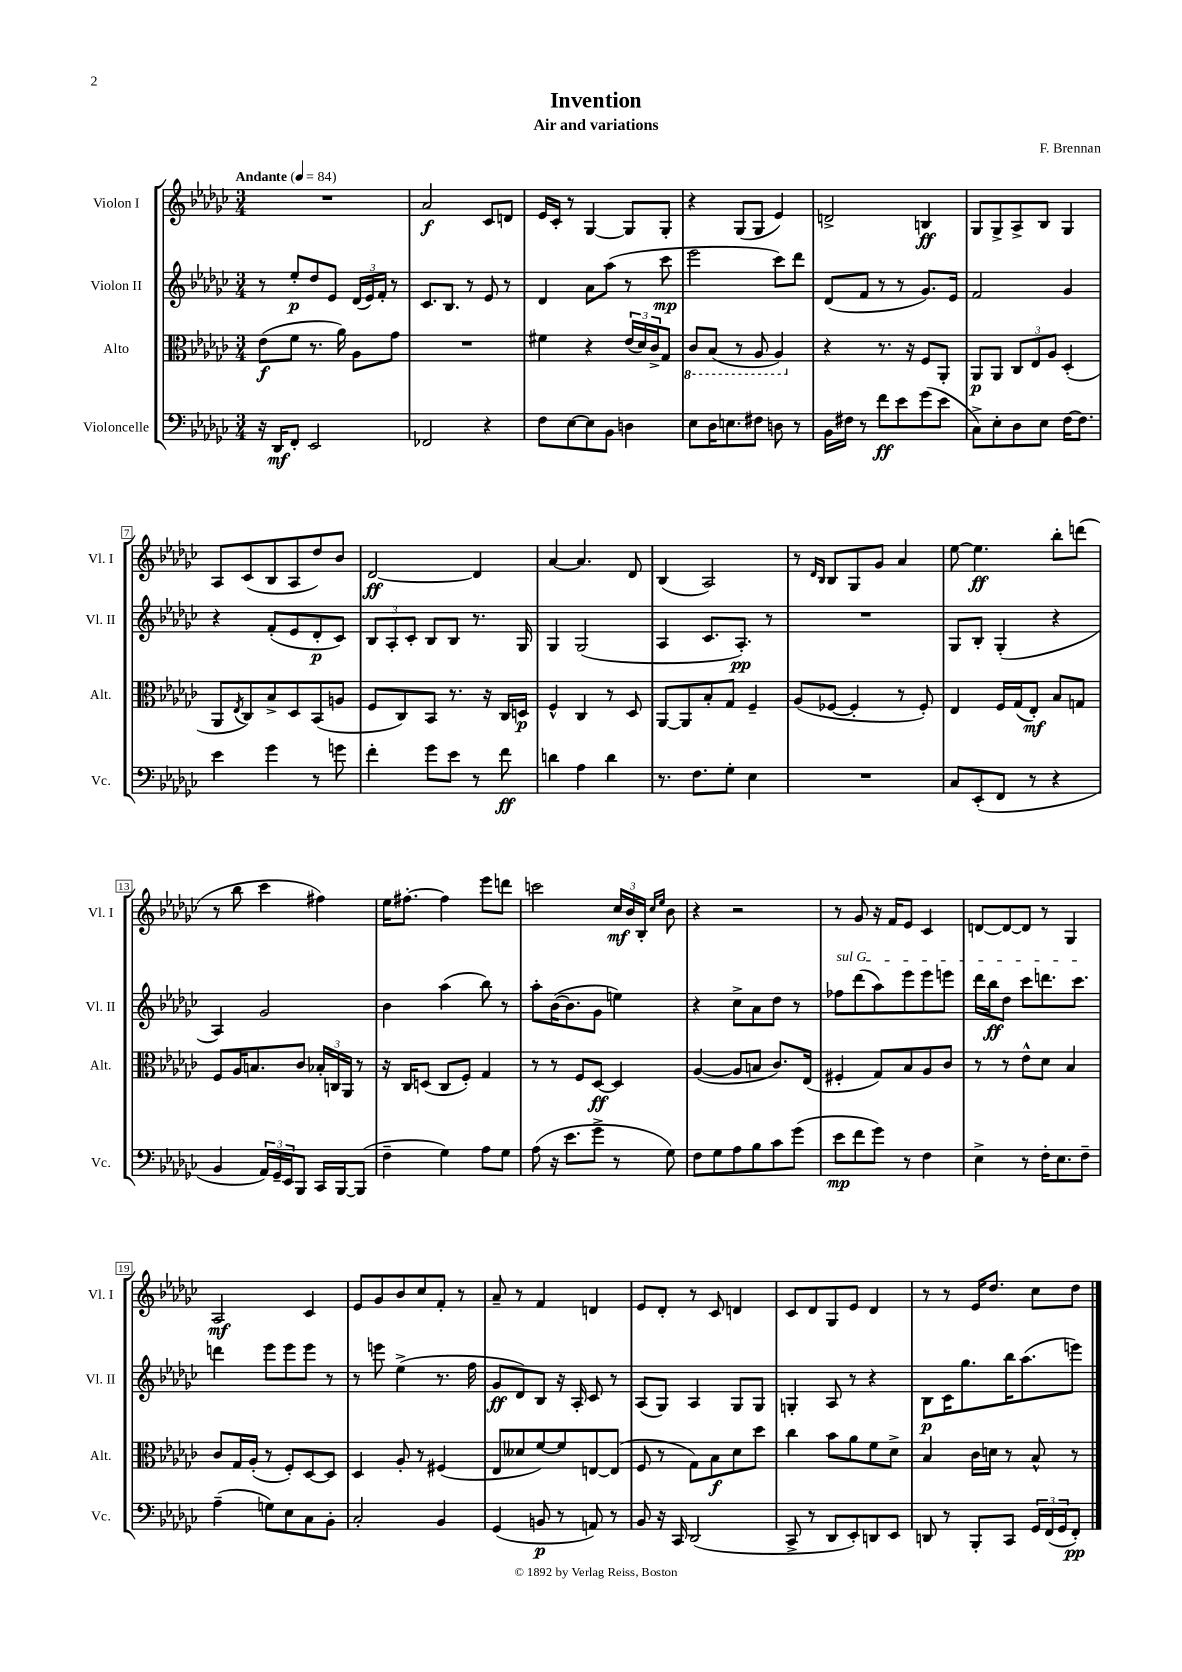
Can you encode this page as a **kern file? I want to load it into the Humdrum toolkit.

**kern	**kern	**kern	**kern
*staff4	*staff3	*staff2	*staff1
*clefF4	*clefC3	*clefG2	*clefG2
*k[b-e-a-d-g-c-]	*k[b-e-a-d-g-c-]	*k[b-e-a-d-g-c-]	*k[b-e-a-d-g-c-]
*M3/4	*M3/4	*M3/4	*M3/4
*MM84	*MM84	*MM84	*MM84
16r	(8e-	8r	2.r
16DD-	.	.	.
8FF'	8f	8ee-'	.
2EE-	8.r	8dd-	.
.	.	8e-	.
.	16a-)	.	.
.	8A-	(24d-	.
.	.	24e-)	.
.	.	24f'	.
.	8g-	8r	.
=	=	=	=
2FF-	2.r	8.c-	2a-
.	.	8.B-	.
.	.	8r	.
4r	.	8e-	8c-
.	.	8r	8d
=	=	=	=
8F	4f#	4d-	16e-
.	.	.	16c-'
[8E-	.	.	8r
8E-]	4r	8a-	[4G-
8BB-	.	(8aa-	.
4D	(24e-	8r	8G-]
.	24d-)	.	.
.	24c-^	.	.
.	8G-	8ccc-	8G-'
=	=	=	=
8E-	8C-	2eee-	4r
16D-	(8BB-	.	.
8.E	.	.	.
.	8r	.	(8G-
8F#	8AA-	.	8G-
8D	4AA-)	8ccc-)	4e-)
8r	.	8ddd-	.
=	=	=	=
16BB-	4r	(8d-	2d^
16F#	.	.	.
8r	.	8f	.
8f	8.r	8r	.
8e-	.	8r	.
.	16r	.	.
(8g-	8F	8.g-)	4B
8e-	8AA-'	.	.
.	.	16e-	.
=	=	=	=
8C-^)	8AA-	2f	8G-
8E-'	8AA-	.	8G-^
8D-	12C-	.	8A-^
.	12E-	.	.
8E-	.	.	8B-
.	12A-	.	.
[16F	(4D-'	4g-	4G-
8.F]	.	.	.
=	=	=	=
4e-	8AA-	4r	8A-
.	8qE-	.	.
.	8C-)	.	(8c-
4g-	8B-^	(8f'	8B-
.	8D-	8e-	8A-
8r	(8BB-	8d-'	8dd-)
8g	8A	8c-)	8b-
=	=	=	=
4f'	8F	12B-	[2d-
.	.	12A-'	.
.	8C-)	.	.
.	.	12c-'	.
8g-	8BB-	8B-	.
8e-	8.r	8B-	.
8r	.	8.r	4d-]
.	16r	.	.
8f	16C-	.	.
.	16D	16G-	.
=	=	=	=
4d	4F^^	4G-	[4a-
4A-	4C-	(2G-	4.a-]
4d	8r	.	.
.	8D-	.	8d-
=	=	=	=
8.r	[8AA-	4A-	(4B-
.	8AA-]	.	.
8.F	.	.	.
.	8B-'	8.c-	2A-)
8G-'	8G-	.	.
.	.	8.A-')	.
4E-	4F~	.	.
.	.	8r	.
=	=	=	=
2.r	(8A-	2.r	8r
.	.	.	16qqd-
.	.	.	16qqB-
.	[8F-	.	8B-
.	4F-']	.	8G-
.	.	.	8g-
.	8r	.	4a-
.	8F-')	.	.
=	=	=	=
8C-	4E-	8G-	[8ee-
(8EE-'	.	8B-'	4.ee-]
8FF	16F	(4G-'	.
.	(16G-	.	.
8r	8E-')	.	.
4r	8B-	4r	8bb-'
.	8G	.	(8ddd
=	=	=	=
4BB-	8F	4A-)	8r
.	16A-	.	8bb-
.	8.B	.	.
24AA-)	.	2g-	4ccc-
24GG-~	.	.	.
24EE-	.	.	.
8BBB-	8c-	.	.
16CC-	24B-'	.	4ff#)
.	24C	.	.
[16BBB-	.	.	.
.	24AA-	.	.
(8BBB-]	8r	.	.
=	=	=	=
4F~	16r	4b-	16ee-
.	16C-	.	[8.ff#'
.	(8D	.	.
4G-)	8C-	(4aa-	4ff#]
.	8F')	.	.
8A-	4G-	8bb-)	8eee-
8G-	.	8r	8ddd
=	=	=	=
(8A-	8r	8aa-'	2ccc
16r	8r	([16b-	.
8.e-	.	8.b-]	.
.	8F	.	.
8g-^	[8D-	8g-	.
8r	4D-]	4ee)	24cc-
.	.	.	24b-
.	.	.	24B-'
.	.	.	16qqcc-
.	.	.	16qqee-
8G-)	.	.	8b-
=	=	=	=
8F	([4A-	4r	4r
8G-	.	.	.
8A-	8A-]	8cc-^	2r
8B-	8B	8a-	.
8c-	8.c-)	8dd-	.
(8g-	.	8r	.
.	(16E-	.	.
=	=	=	=
8e-	4F#'	8ff-	8r
8f	.	(8ddd-	8g-
8g-)	8G-)	8aa-)	16r
.	.	.	16f
8r	8B-	8eee-	8e-
4F	8A-	8eee-	4c-
.	8c-	8eee	.
=	=	=	=
4E-^	8r	16ddd-	[8d
.	.	16bb-	.
.	8r	8dd-	8d_
8r	8e-^^	8ccc-	8d]
16F'	8d-	8.ddd	8r
8.E-	.	.	.
.	4B-	.	4G-
.	.	8.ccc-	.
8F~	.	.	.
=	=	=	=
(4A-~	8c-	4ddd	2A-
.	16G-	.	.
.	(16A-'	.	.
8G)	8r	8eee-	.
8E-	8F')	8eee-	.
8C-	[8D-	8eee-	4c-
8BB-'	8D-]	8r	.
=	=	=	=
2C-'	4D-	8r	8e-
.	.	8eee	8g-
.	8A-'	(4ee-^	8b-
.	8r	.	8cc-
4BB-	(4F#	8.r	8f'
.	.	.	8r
.	.	16ff	.
=	=	=	=
(4GG-	8E-	8g-	8a-~
.	8d--	8d-)	8r
8BB	[8f)	8B-	4f
8r	8f]	16r	.
.	.	16A-'	.
8AA)	[8E	8c-	4d
8r	(8E]	8r	.
=	=	=	=
8BB-	8F	(8A-	8e-
16r	8r	8G-)	8d-'
16CC-	.	.	.
(2DD-	8G-)	4A-	8r
.	8B-	.	8c-
.	8d-	8G-	4d
.	8dd-	8G-	.
=	=	=	=
8CC-^	4cc-	4G'	8c-
8r	.	.	8d-
8DD-	8b-	8A-	8G-
8EE-')	8a-	8r	8e-
8DD	8f	4r	4d-
8EE-	8d-^	.	.
=	=	=	=
8DD	4B-	8B-	8r
8r	.	16c-	8r
.	.	8.gg-	.
8BBB-'	16c-	.	16e-
.	16d	.	8.dd-
8CC-	8r	16bb-	.
.	.	(8.aa-	.
24GG-	8B-^^	.	8cc-
(24FF	.	.	.
24GG-	.	.	.
8FF')	8r	8eee)	8dd-
==	==	==	==
*-	*-	*-	*-
